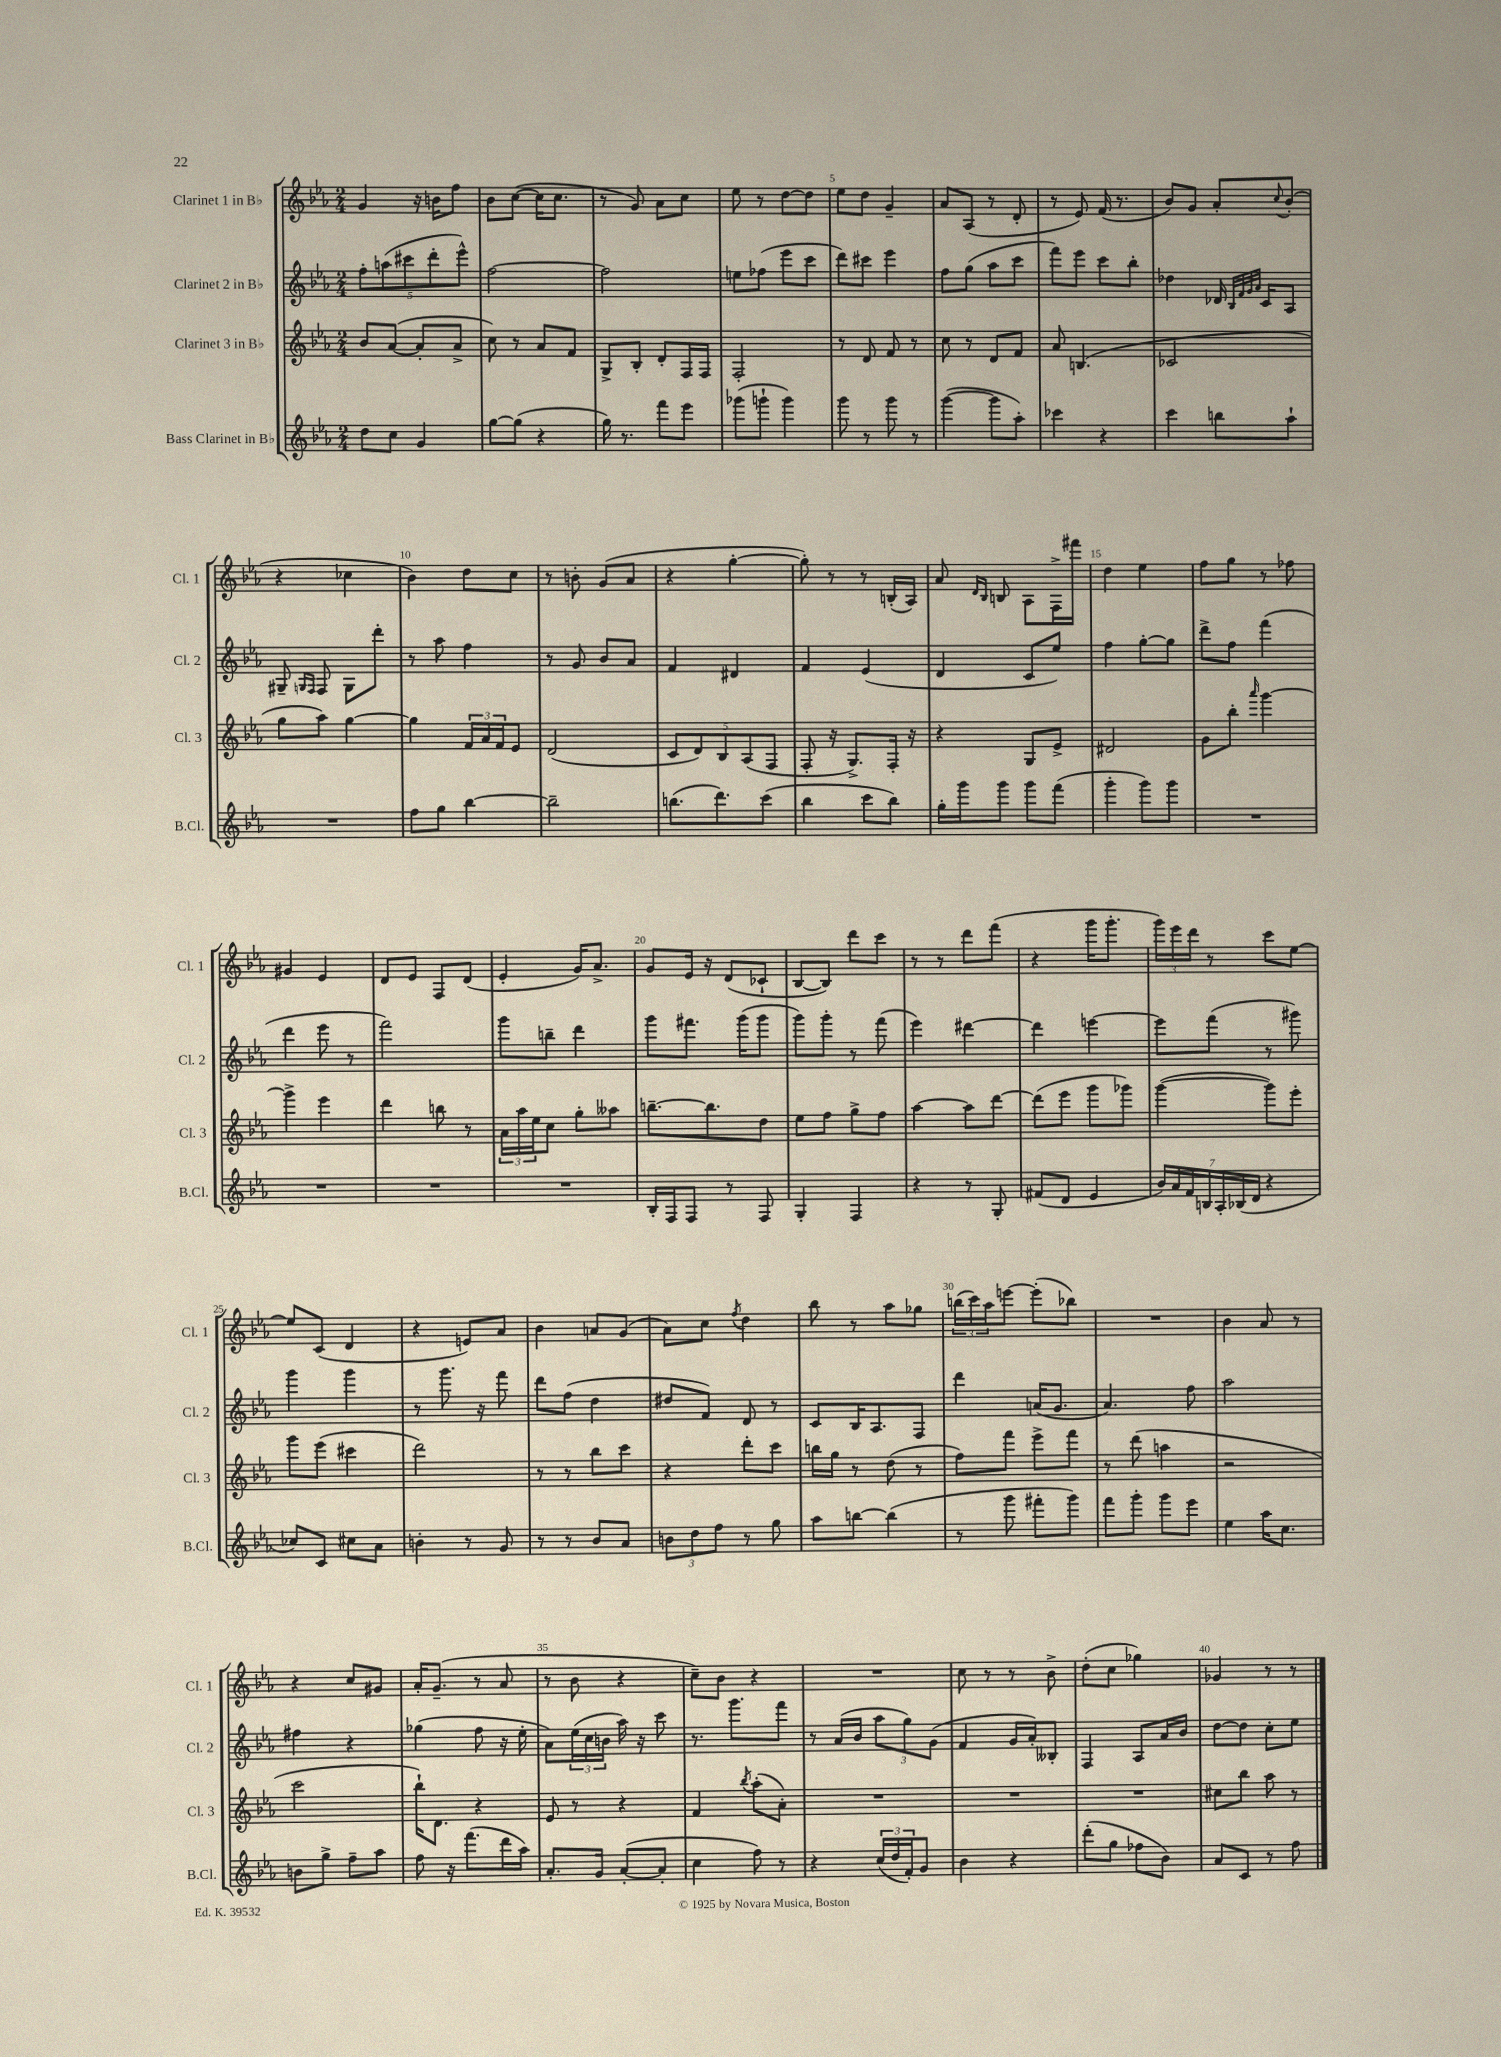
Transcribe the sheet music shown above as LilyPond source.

<<
\new StaffGroup <<
\new Staff = "s0" \with { instrumentName = "Clarinet 1 in Bb" shortInstrumentName = "Cl. 1" } {
    \clef treble \key ees \major \numericTimeSignature \time 2/4
    g'4 r16 b'16 f''8 |
    bes'8 c''8~( c''16 c''8. |
    r8 g'8) aes'8 c''8 |
    ees''8 r8 d''8~ d''8 |
    ees''8 d''8 g'4-- |
    aes'8 aes8( r8 d'8-. |
    r8 ees'8) f'16( r8. |
    bes'8) g'8 aes'8-. \appoggiatura { c''8 } bes'8-.( |
    r4 ces''4 |
    bes'4) d''8 c''8 |
    r8 b'8-. g'8( aes'8 |
    r4 g''4~-. |
    g''8-.) r8 r8 b16-.( aes16) |
    aes'8 \grace { d'16 bes16 } b8 aes8 f16-> fis'''16 |
    d''4 ees''4 |
    f''8 g''8 r8 fes''8 |
    gis'4 ees'4 |
    d'8 ees'8 f8 d'8( |
    ees'4-. g'16) aes'8.-> |
    g'8 ees'16 r16 d'8( ces'8-! |
    bes8~ bes8) d'''8 c'''8 |
    r8 r8 d'''8 f'''8( |
    r4 g'''16 g'''8.-. |
    \tuplet 3/2 { g'''16) ees'''16 d'''16 } r8 c'''8 ees''8~ |
    ees''8 c'8( d'4 |
    r4 e'8) aes'8 |
    bes'4 a'8 g'8( |
    aes'8) c''8 \acciaccatura { f''8 } d''4 |
    bes''8 r8 aes''8 ges''8 |
    \tuplet 3/2 { b''16( c'''16) aes''16 } e'''8~ e'''8-.( bes''8) |
    R2 |
    bes'4 aes'8 r8 |
    r4 c''8 gis'8 |
    aes'16-. g'8.--( r8 aes'8 |
    r8 bes'8 r4 |
    c''8--) bes'8 r4 |
    R2 |
    c''8 r8 r8 bes'8-> |
    d''8-.( c''8 ges''4) |
    ges'4 r8 r8 \bar "|." |
}
\new Staff = "s1" \with { instrumentName = "Clarinet 2 in Bb" shortInstrumentName = "Cl. 2" } {
    \clef treble \key ees \major \numericTimeSignature \time 2/4
    \tuplet 5/4 { f''8-. a''8( cis'''8 d'''8-. ees'''8-^) } |
    f''2~ |
    f''2 |
    e''8 fes''8( ees'''8 c'''8 |
    d'''8) cis'''8 ees'''4 |
    f''8 g''8( aes''8 c'''8 |
    f'''8) ees'''8 c'''8 bes''8-. |
    des''4 des'16 \grace { bes32 f'32 g'32 aes'32 } c'16 aes8 |
    gis8-- \grace { g16 f16 } f8 g8 d'''8-. |
    r8 aes''8 f''4 |
    r8 g'8 bes'8 aes'8 |
    f'4 dis'4 |
    f'4 ees'4( |
    d'4 c'8 ees''8) |
    f''4 g''8~-. g''8 |
    d'''8-> f''8 f'''4( |
    d'''4 ees'''8 r8 |
    f'''2) |
    g'''8 b''8-- d'''4 |
    g'''8 fis'''8. g'''16( g'''8 |
    g'''8) g'''8-. r8 f'''8( |
    ees'''4) dis'''4~ |
    dis'''4 e'''4~ |
    e'''8 f'''8( r8 gis'''8) |
    g'''4 g'''4 |
    r8 g'''8. r16 f'''8 |
    d'''8 f''8( d''4 |
    dis''8 f'8) d'8 r8 |
    c'8 bes16 aes8. f8 |
    d'''4 a'16( g'8. |
    aes'4.) f''8 |
    aes''2 |
    fis''4 r4 |
    ges''4( f''8 r16 ees''16-. |
    aes'8) \tuplet 3/2 { ees''16( c''16 b'16 } aes''16) r16 c'''8 |
    r8. g'''8. f'''8 |
    r8 aes'16( bes'16 \tuplet 3/2 { aes''8 g''8) g'8( } |
    f'4 g'16 aes'16-.) beses8-. |
    f4 aes8 aes'16 bes'16 |
    d''8~ d''8 c''8-. ees''8 \bar "|." |
}
\new Staff = "s2" \with { instrumentName = "Clarinet 3 in Bb" shortInstrumentName = "Cl. 3" } {
    \clef treble \key ees \major \numericTimeSignature \time 2/4
    bes'8 aes'8~( aes'8-. aes'8-> |
    c''8) r8 aes'8 f'8 |
    g8-> bes8-. d'8-. f16 f16 |
    f2-. |
    r8 d'8 f'8 r8 |
    c''8 r8 d'8 f'8 |
    aes'8 b4.( |
    ces'2 |
    g''8 aes''8) g''4~ |
    g''4 \tuplet 3/2 { f'16 aes'16 f'16 } ees'8 |
    d'2( |
    \tuplet 5/4 { c'8 d'8) bes8 aes8( f8 } |
    f8-. r16 g8.->) f16-. r16 |
    r4 g8 ees'8-> |
    dis'2 |
    g'8 bes''8-. \grace { aes'''16 } g'''4~ |
    g'''4-> ees'''4 |
    d'''4 b''8 r8 |
    \tuplet 3/2 { aes'16 aes''16 ees''16 } c''8 g''8-. aeses''8 |
    b''8.~-- b''8. d''8 |
    ees''8 f''8 g''8-> f''8 |
    aes''4~ aes''8 d'''8~ |
    d'''8( ees'''8 g'''8 ges'''8) |
    g'''4~( g'''8) ees'''8-. |
    g'''8 ees'''8( cis'''4 |
    d'''2) |
    r8 r8 bes''8 c'''8 |
    r4 d'''8-. c'''8 |
    b''16 g''16 r8 d''8( r8 |
    f''8) f'''8 ees'''8-> f'''8 |
    r8 d'''8( a''4 |
    r2 |
    c'''2 |
    bes''16-!) d'8. r4 |
    ees'8 r8 r4 |
    f'4 \acciaccatura { bes''8 } aes''8-.( aes'8-.) |
    R2 |
    R2 |
    R2 |
    cis''8 bes''8 aes''8 r8 \bar "|." |
}
\new Staff = "s3" \with { instrumentName = "Bass Clarinet in Bb" shortInstrumentName = "B.Cl." } {
    \clef treble \key ees \major \numericTimeSignature \time 2/4
    d''8 c''8 g'4 |
    g''8~ g''8( r4 |
    g''16) r8. f'''8 ees'''8 |
    ges'''8( g'''8-! g'''4) |
    g'''8 r8 g'''8 r8 |
    g'''4~( g'''8 aes''8-.) |
    ces'''4 r4 |
    c'''4 b''8 aes''8-! |
    R2 |
    f''8 g''8 bes''4~ |
    bes''2-- |
    b''8.( d'''8.) c'''8( |
    bes''4 c'''8 bes''8) |
    g''16-. g'''16 g'''8 g'''8 f'''8( |
    g'''4-. g'''8) g'''8 |
    R2 |
    R2 |
    R2 |
    R2 |
    bes16-. f16 f8 r8 f8 |
    g4-. f4 |
    r4 r8 g8-. |
    fis'8( d'8 ees'4 |
    \tuplet 7/4 { bes'16) aes'16 f'16 b16 aes16-. bes16( d'16 } r4 |
    ces''8) c'8 cis''8 aes'8 |
    b'4-. r8 g'8 |
    r8 r8 bes'8 aes'8 |
    \tuplet 3/2 { b'8 d''8 f''8 } r8 g''8 |
    aes''8 b''8~ b''4( |
    r8 g'''8 fis'''8-. g'''8) |
    f'''8 g'''8-. g'''8 ees'''8 |
    ees''4 aes''16 c''8. |
    b'8 g''8-> f''8-- aes''8 |
    f''8 r16 f'''8.( d'''16 aes''16) |
    aes'8.-. g'16 aes'8~-.( aes'8-. |
    c''4 f''8) r8 |
    r4 \tuplet 3/2 { c''16( d''16 f'16-.) } g'8 |
    bes'4 r4 |
    d'''8-.( g''8 fes''8 bes'8) |
    aes'8 c'8 r8 f''8 \bar "|." |
}
>>
>>
\layout { \context { \Score \override BarNumber.break-visibility = ##(#f #t #t) barNumberVisibility = #(every-nth-bar-number-visible 5) } }
